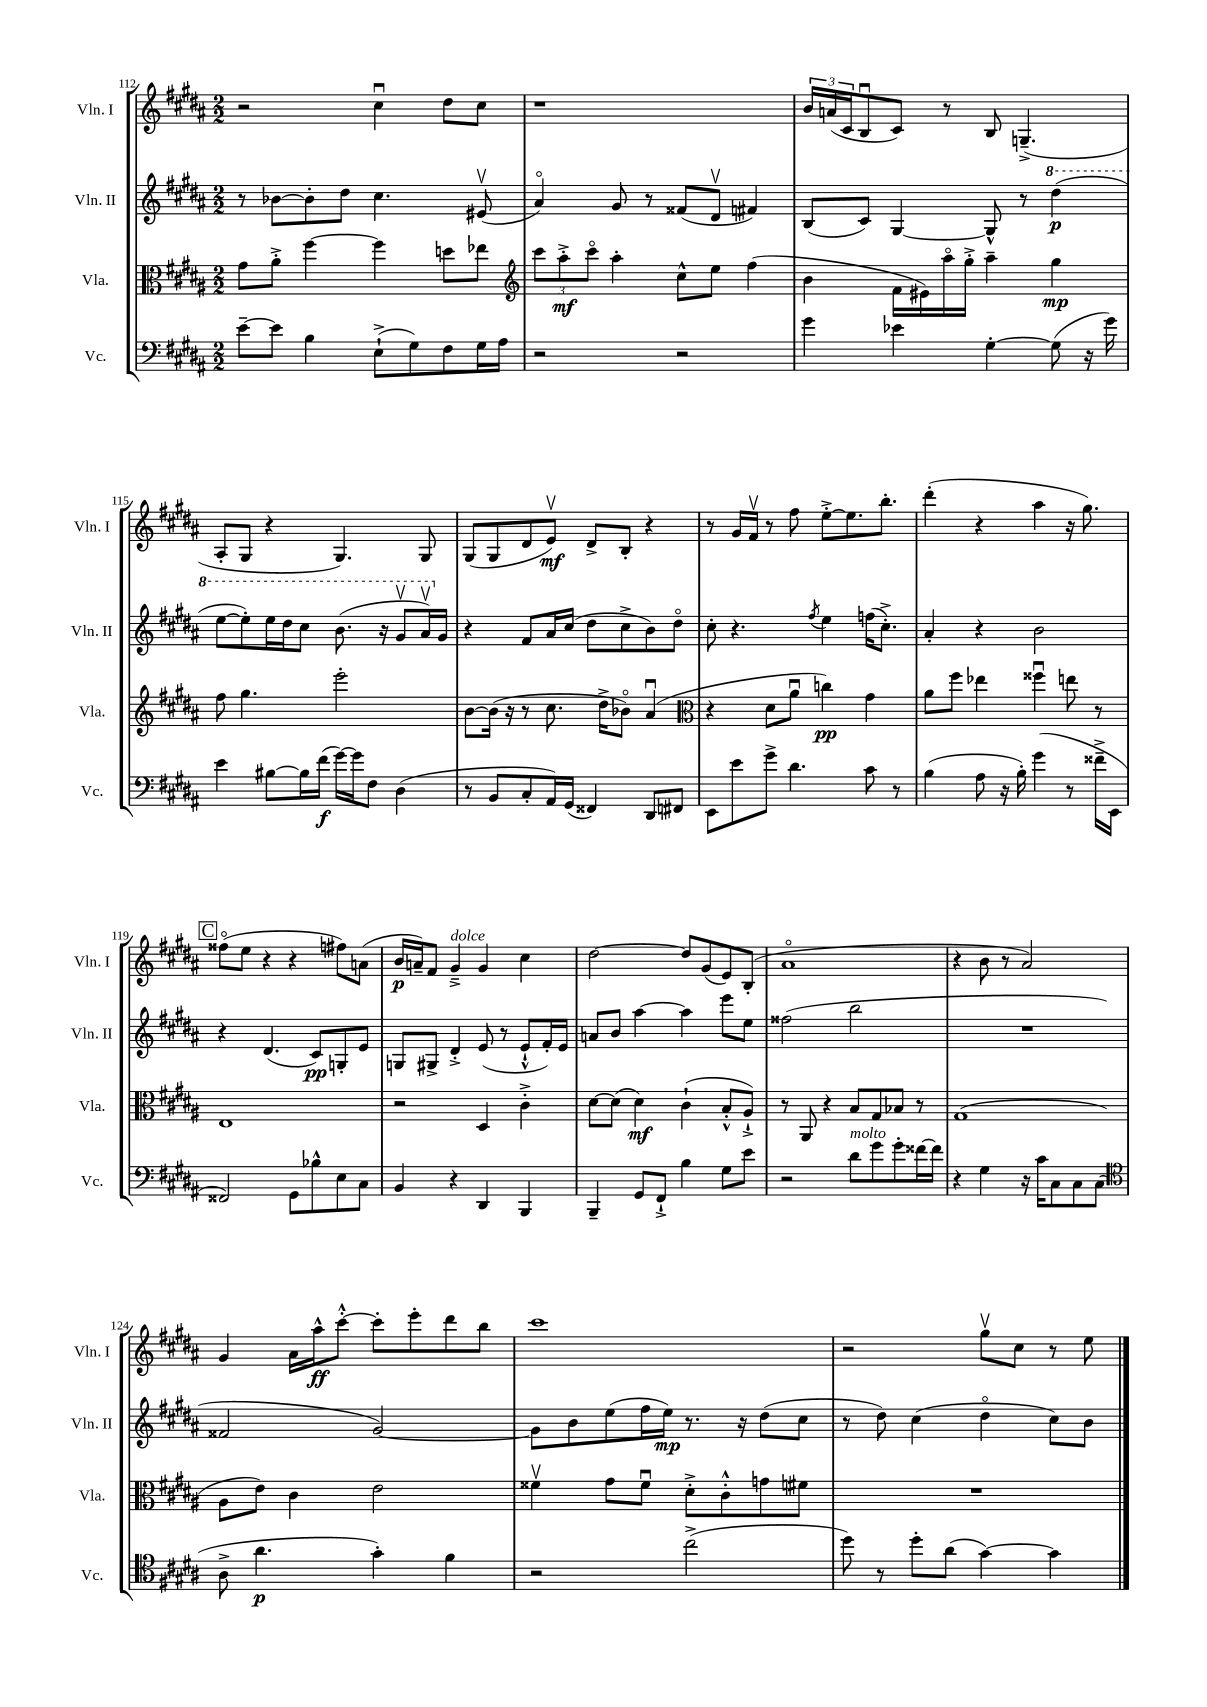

**kern	**kern	**kern	**kern
*staff4	*staff3	*staff2	*staff1
*clefF4	*clefC3	*clefG2	*clefG2
*k[f#c#g#d#a#]	*k[f#c#g#d#a#]	*k[f#c#g#d#a#]	*k[f#c#g#d#a#]
*M2/2	*M2/2	*M2/2	*M2/2
[8e~	8g#	8r	2r
8e]	8a#'^	[8b-	.
4B	[4ff#	8b-']	.
.	.	8dd#	.
(8E`^	4ff#]	4.cc#	4cc#u
8G#)	.	.	.
8F#	8dd	.	8dd#
16G#	8ee-	(8e#v	8cc#
16A#	.	.	.
=	=	=	=
*	*clefG2	*	*
2r	12ccc#	4a#o)	1r
.	12aa#'^	.	.
.	12ccc#o	.	.
.	4aa#'	8g#	.
.	.	8r	.
2r	8cc#^^	(8f##	.
.	8ee	8d#v	.
.	(4ff#	4f#)	.
=	=	=	=
4g#	4b	(8B	24b
.	.	.	(24a
.	.	.	24c#
.	.	8c#)	8Bu
4e-	16f#	[4G#	8c#)
.	16e#)	.	.
.	16aa#o	.	8r
.	16gg#'^	.	.
[4G#'	4aa#~	8G#^^]	8B
.	.	8r	(4.G~^
(8G#]	4gg#	(4ddd#	.
16r	.	.	.
16g#)	.	.	.
=	=	=	=
4e	8ff#	[8eee	8A#'
.	4.gg#	8eee'])	8G#
[8B#	.	16eee	4r
.	.	16ddd#	.
16B#]	.	8ccc#	.
(16f#	.	.	.
[16g#)	2eee'	(8.bb	4.G#)
16g#]	.	.	.
8F#	.	.	.
.	.	16r	.
(4D#	.	8gg#v	.
.	.	16aa#v)	8G#
.	.	16g#	.
=	=	=	=
8r	[8b	4r	(8G#
8BB	(16b]	.	8G#
.	16r	.	.
8C#'	8r	8f#	8d#
16AA#)	8.cc#	16a#	8ev)
(16GG#	.	(16cc#	.
4FF##)	.	8dd#	8d#^
.	16dd#^	.	.
.	8b-o)	8cc#^	8B'
8DD#	(4a#u	8b)	4r
8FF#	.	8dd#o	.
=	=	=	=
*	*clefC3	*	*
8EE	4r	8cc#'	8r
8e	.	4.r	16g#
.	.	.	16f#v
8g#^	8d#	.	8r
4.d#	8a#u	.	8ff#
.	.	8qff#	.
.	4cc)	4ee	[8ee'^
.	.	.	8.ee]
8c#	4g#	(16ff	.
.	.	8.cc#'^)	8.bb'
8r	.	.	.
=	=	=	=
(4B	8a#	4a#'	(4ddd#'
.	8ff#	.	.
8A#	4ee-	4r	4r
16r	.	.	.
16B')	.	.	.
(4g#	4ff##u	2b	4aa#
8r	8ee	.	16r
.	.	.	8.gg#)
16f##~^	8r	.	.
16EE	.	.	.
=	=	=	=
2FF##)	1E	4r	(8ff##o
.	.	.	8ee
.	.	(4.d#	4r
8GG#	.	.	4r
8B-^^	.	8c#)	.
8E	.	8G'	8ff#)
8C#	.	8e	(8a
=	=	=	=
4BB	2r	8G	16b
.	.	.	16a~)
.	.	8G#^	8f#
4r	.	4d#'^	4g#~^
4DD#	4D#	(8e	4g#
.	.	8r	.
4BBB	4c#'^	8e`^^	4cc#
.	.	16f#')	.
.	.	16e	.
=	=	=	=
4BBB~	[8d#	8a	[2dd#
.	(8d#]	8b	.
8GG#	4d#)	[4aa#	.
8FF#`^	.	.	.
4B	(4c#`	4aa#]	8dd#]
.	.	.	(8g#
8G#	8B'^^	8eee	8e)
8e	8A#`^)	8ee	(8B'
=	=	=	=
2r	8r	(2ff##	1a#o
.	8AA#	.	.
.	4r	.	.
8d#	8B	2bb	.
8g#	8G#	.	.
8g#'	8B-	.	.
[16f##	8r	.	.
16f##]	.	.	.
=	=	=	=
4r	(1G#	1r	4r
4G#	.	.	8b
.	.	.	8r
16r	.	.	2a#)
16c#	.	.	.
8C#	.	.	.
8C#	.	.	.
(8C#	.	.	.
=	=	=	=
*clefC4	*	*	*
8A#^	8A#	2f##	4g#
4.a#	8e)	.	.
.	4c#	.	16a#
.	.	.	16aa#^^
.	.	.	[8ccc#'^^
4g#')	2e	[2g#)	8ccc#']
.	.	.	8eee'
4f#	.	.	8ddd#
.	.	.	8bb
=	=	=	=
2r	4f##v	8g#]	1ccc#
.	.	8b	.
.	8g#	(8ee	.
.	8f##u	16ff#	.
.	.	16ee)	.
(2cc#^	8d#'^	8.r	.
.	8c#'^^	.	.
.	.	16r	.
.	8g	(8dd#	.
.	8f#	8cc#	.
=	=	=	=
8dd#)	1r	8r	2r
8r	.	8dd#)	.
8dd#'	.	(4cc#	.
(8a#	.	.	.
[4g#)	.	4dd#o	8gg#v
.	.	.	8cc#
4g#]	.	8cc#)	8r
.	.	8b	8ee
==	==	==	==
*-	*-	*-	*-
